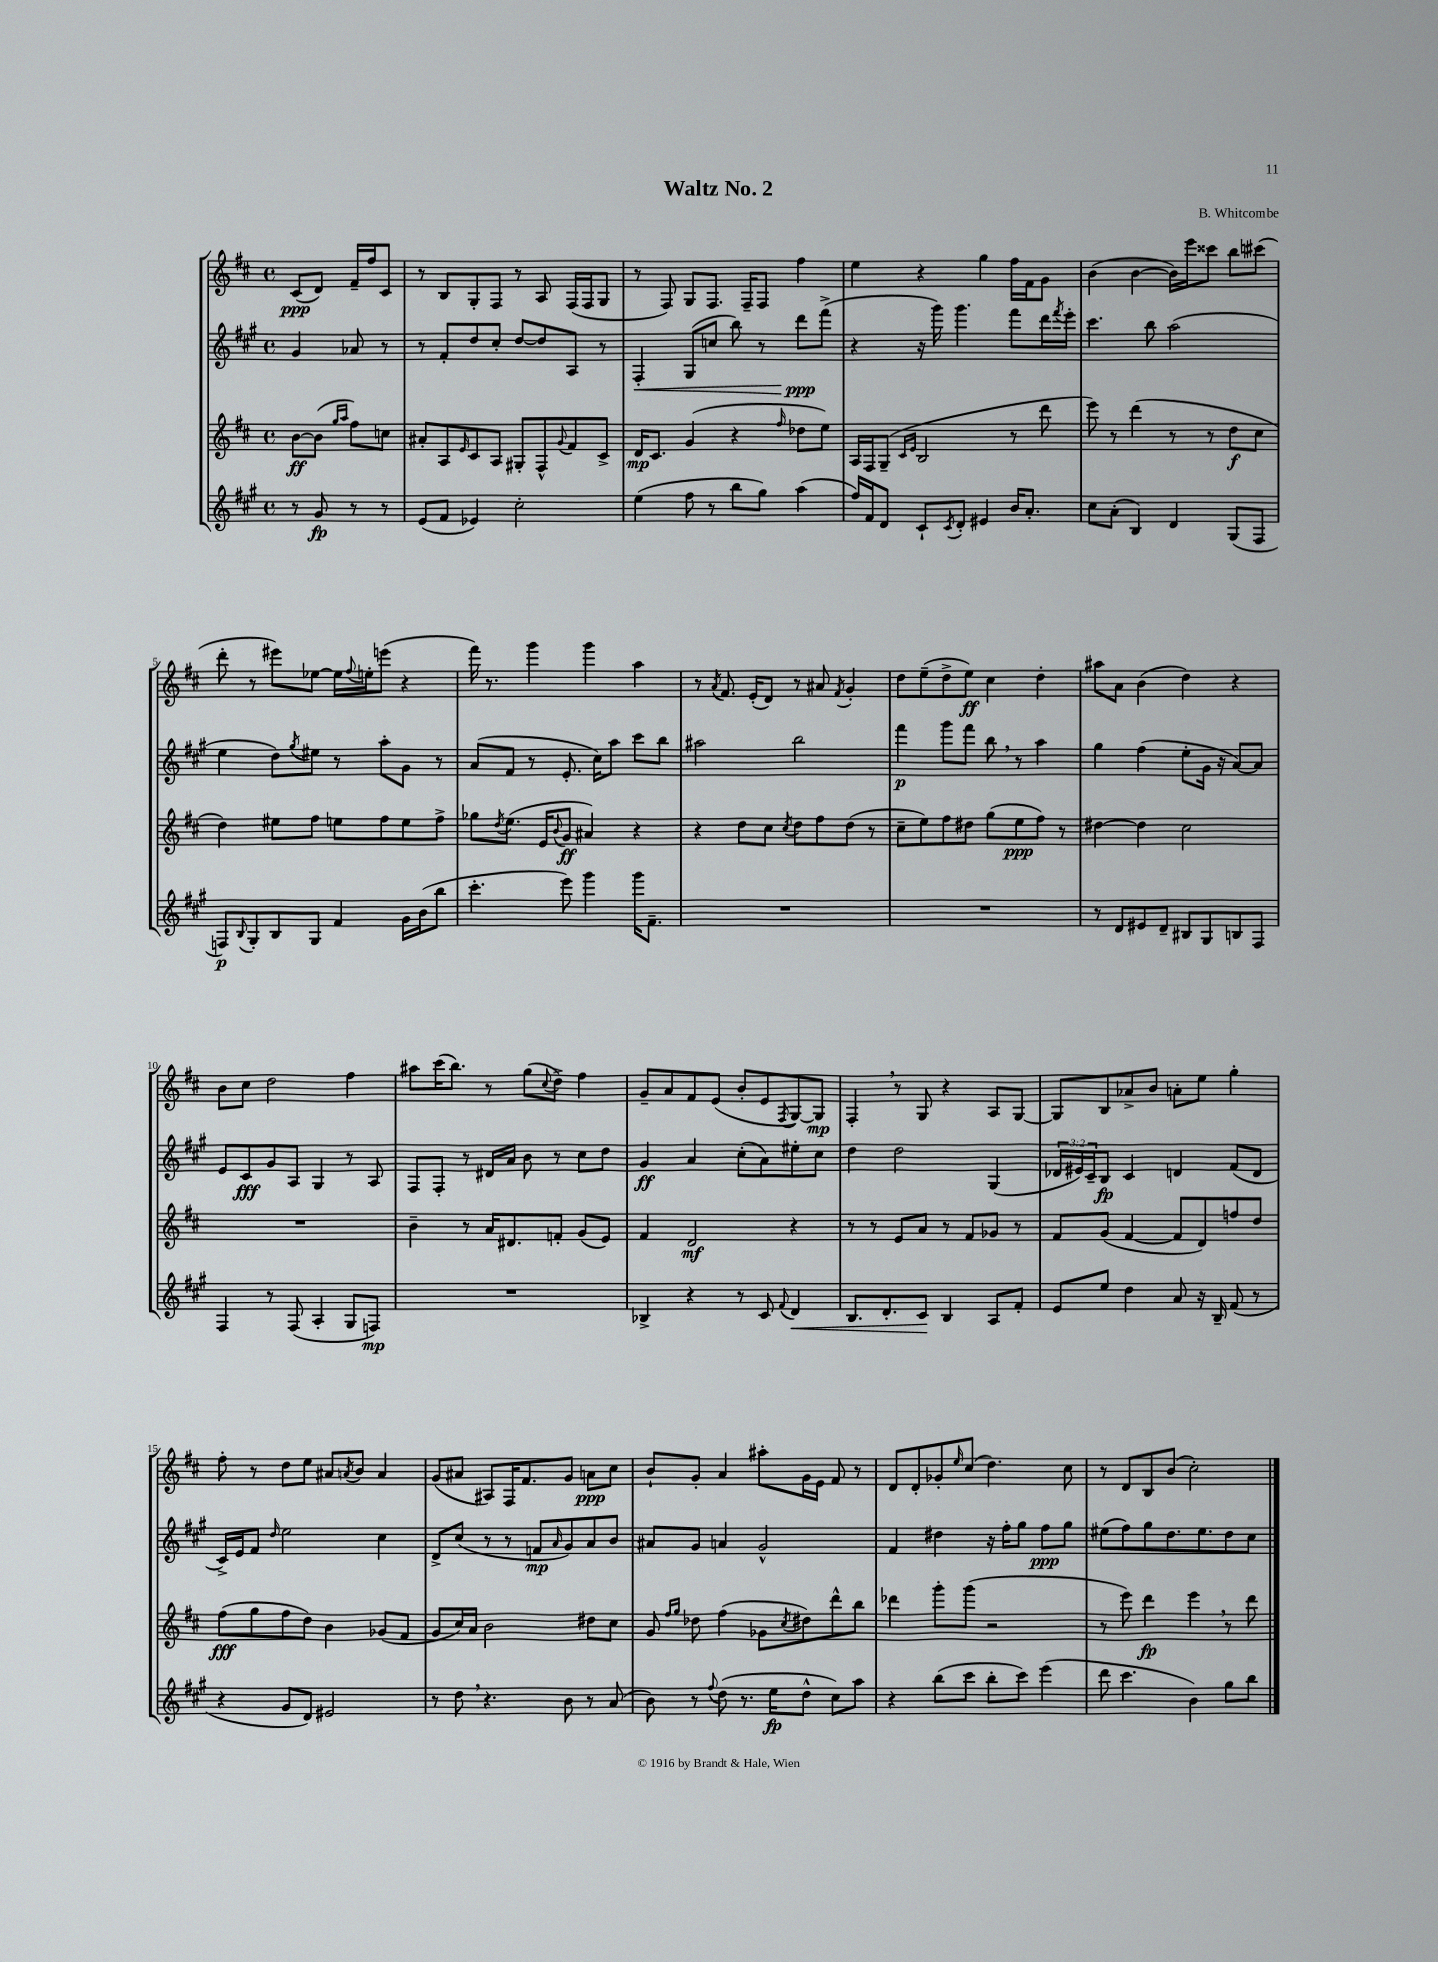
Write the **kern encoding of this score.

**kern	**dynam	**kern	**dynam	**kern	**dynam	**kern	**dynam
*part4	*part4	*part3	*part3	*part2	*part2	*part1	*part1
*staff4	*staff4	*staff3	*staff3	*staff2	*staff2	*staff1	*staff1
*clefG2	*	*clefG2	*	*clefG2	*	*clefG2	*
*k[f#c#g#]	*	*k[f#c#]	*	*k[f#c#g#]	*	*k[f#c#]	*
*M4/4	*	*M4/4	*	*M4/4	*	*M4/4	*
*met(c)	*	*met(c)	*	*met(c)	*	*met(c)	*
=	=	=	=	=	=	=	=
8r	.	[8b\L	ff	4g#/	.	(8c#/L	ppp
8g#/	fp	(8b\J]	.	.	.	8d/J)	.
.	.	16qqgg/LL	.	.	.	.	.
.	.	16qqaa/JJ	.	.	.	.	.
8r	.	8ff#\L)	.	8a-X/	.	16f#~/LL	.
.	.	.	.	.	.	16ff#/J	.
8r	.	8ccn\J	.	8r	.	8c#/J	.
=1	=1	=1	=1	=1	=1	=1	=1
(8e/L	.	8a#X'/L	.	8r	.	8r	.
8f#/J	.	8A/	.	8f#'/L	.	8B/L	.
.	.	16qqe/	.	.	.	.	.
4e-X/)	.	8c#/	.	8dd/	.	8G'/	.
.	.	8A/J	.	8cc#'/J	.	8F#/J	.
2cc#'\	.	8G#X'/L	.	[8dd/L	.	8r	.
.	.	8F#^^/	.	8dd/]	.	8A/	.
.	.	8qqg/	.	.	.	.	.
.	.	8f#/	.	8A/J	.	(16F#/LL	.
.	.	.	.	.	.	16F#/J	.
.	.	8c#^/J	.	8r	.	8G/J	.
=2	=2	=2	=2	=2	=2	=2	=2
!	!	!	!	!	!LO:HP:b	!	!
(4ee\	.	16d/KL	mp	4F#'/	<	8r	.
.	.	8.c#/J	.	.	.	.	.
.	.	.	.	.	.	8F#/)	.
8ff#\	.	(4g/	.	(8G#/L	.	8G/L	.
8r	.	.	.	8ccn/J	.	8.F#/J	.
8bb\L	.	4r	.	8bb\)	.	.	.
.	.	.	.	.	.	16F#~/KL	.
8gg#\J)	.	.	.	8r	.	8F#/J	.
.	.	16qqff#/	.	.	.	.	.
(4aa\	.	8dd-X\L	.	8ddd\L	ppp	4ff#\	.
.	.	8ee\J)	.	(8fff#^\J	[	.	.
=3	=3	=3	=3	=3	=3	=3	=3
16ff#/LL)	.	16A/LL	.	4r	.	4ee\	.
16f#/J	.	16F#/J	.	.	.	.	.
8d/J	.	(8G~/J	.	.	.	.	.
.	.	16qqc#/LL	.	.	.	.	.
.	.	16qqe/JJ	.	.	.	.	.
8c#`/L	.	2B/	.	16r	.	4r	.
.	.	.	.	16ggg#\)	.	.	.
8qc#/	.	.	.	.	.	.	.
8d'/J	.	.	.	4.ggg#\	.	.	.
4e#X/	.	.	.	.	.	4gg\	.
16b/KL	.	8r	.	8fff#\L	.	16ff#\LL	.
8.a'/J	.	.	.	.	.	16f#\J	.
.	.	8ddd\	.	16ddd\L	.	8g\J	.
.	.	.	.	8qfff#/	.	.	.
.	.	.	.	16eee'\JJ	.	.	.
=4	=4	=4	=4	=4	=4	=4	=4
8cc#\L	.	8eee\)	.	4.ccc#\	.	(4b\	.
(8a'\J	.	8r	.	.	.	.	.
4B/)	.	(4ddd\	.	.	.	[4b\	.
.	.	.	.	8bb\	.	.	.
4d/	.	8r	.	(2aa\	.	16b\LL])	.
.	.	.	.	.	.	16eee\J	.
.	.	8r	.	.	.	8ccc##X\J	.
(8G#/L	.	8dd\L	f	.	.	8bb\L	.
8F#/J	.	8cc#\J	.	.	.	(8ccc#X\J	.
!!LO:LB:g=z
=5	=5	=5	=5	=5	=5	=5	=5
8Fn/L)	p	4dd\)	.	4ee\	.	8ddd'\	.
8qqB/	.	.	.	.	.	.	.
8G#'/	.	.	.	.	.	8r	.
8B/	.	8ee#X\L	.	8dd\L)	.	8eee#X\L)	.
.	.	.	.	8qgg#/	.	.	.
8G#/J	.	8ff#\J	.	8ee#X\J	.	[8ee-X\J	.
4f#/	.	8een\L	.	8r	.	16ee-\LL]	.
.	.	.	.	.	.	8qqff#/	.
.	.	.	.	.	.	16een'\J	.
.	.	8ff#\	.	8aa'\L	.	(8eeen\J	.
16g#\LL	.	8ee\	.	8g#\J	.	4r	.
(16b\J	.	.	.	.	.	.	.
8bb\J	.	8ff#^\J	.	8r	.	.	.
=6	=6	=6	=6	=6	=6	=6	=6
4.ccc#'\	.	8gg-X\L	.	(8a/L	.	16fff#\)	.
.	.	.	.	.	.	8.r	.
.	.	8qdd/	.	.	.	.	.
.	.	(8.ee\J	.	8f#/J	.	.	.
.	.	.	.	8r	.	4ggg\	.
.	.	16e/KL	.	.	.	.	.
.	.	8qqb/	.	.	.	.	.
8eee\)	.	8g/J	ff	8.e'/	.	.	.
4ggg#\	.	4a#X/)	.	.	.	4ggg\	.
.	.	.	.	16cc#\KL)	.	.	.
.	.	.	.	8aa\J	.	.	.
16ggg#\KL	.	4r	.	8ccc#\L	.	4aa\	.
8.f#~\J	.	.	.	.	.	.	.
.	.	.	.	8bb\J	.	.	.
=7	=7	=7	=7	=7	=7	=7	=7
1r	.	4r	.	2aa#X\	.	8r	.
.	.	.	.	.	.	8qa/	.
.	.	.	.	.	.	8.f#/	.
.	.	8dd\L	.	.	.	.	.
.	.	.	.	.	.	(16e'/KL	.
.	.	8cc#\J	.	.	.	8d/J)	.
.	.	8qcc#/	.	.	.	.	.
.	.	8dd\L	.	2bb\	.	8r	.
.	.	8ff#\	.	.	.	8a#X/	.
.	.	.	.	.	.	8qf#/	.
.	.	(8dd\J	.	.	.	4g'/	.
.	.	8r	.	.	.	.	.
=8	=8	=8	=8	=8	=8	=8	=8
1r	.	8cc#~\L	.	4fff#\	p	8dd\L	.
.	.	8ee\)	.	.	.	(8ee~\	.
.	.	8ff#\	.	8ggg#\L	.	8dd^\	.
.	.	8dd#X\J	.	8fff#\J	.	8ee\J)	ff
.	.	(8gg\L	.	8bb,\	.	4cc#\	.
.	.	8ee\	ppp	8r	.	.	.
.	.	8ff#\J)	.	4aa\	.	4dd'\	.
.	.	8r	.	.	.	.	.
=9	=9	=9	=9	=9	=9	=9	=9
8r	.	[4dd#X\	.	4gg#\	.	8aa#X\L	.
8d/L	.	.	.	.	.	8a\J	.
8e#X/	.	4dd#\]	.	(4ff#\	.	(4b\	.
8d~/J	.	.	.	.	.	.	.
8B#X/L	.	2cc#\	.	8ee'\L	.	4dd\)	.
8G#/	.	.	.	16g#\Jk	.	.	.
.	.	.	.	16r	.	.	.
8Bn/	.	.	.	[8a/L)	.	4r	.
8F#/J	.	.	.	8a/J]	.	.	.
!!LO:LB:g=z
=10	=10	=10	=10	=10	=10	=10	=10
4F#/	.	1r	.	8e/L	.	8b\L	.
.	.	.	.	8c#/	fff	8cc#\J	.
8r	.	.	.	8g#/	.	2dd\	.
(8F#/	.	.	.	8A/J	.	.	.
4A'/	.	.	.	4G#/	.	.	.
8G#/L	.	.	.	8r	.	4ff#\	.
8Fn/J)	mp	.	.	8A/	.	.	.
=11	=11	=11	=11	=11	=11	=11	=11
1r	.	4b~\	.	8F#/L	.	8aa#X\L	.
.	.	.	.	8F#'/J	.	(16ccc#\K	.
.	.	.	.	.	.	8.bb\J)	.
.	.	8r	.	8r	.	.	.
.	.	16a/KL	.	16d#X/LL	.	8r	.
.	.	8.d#X/	.	16a/JJ	.	.	.
.	.	.	.	8b\	.	(8gg\L	.
.	.	.	.	.	.	8qqcc#/	.
.	.	8fn'/J	.	8r	.	8dd^\J)	.
.	.	(8g/L	.	8cc#\L	.	4ff#\	.
.	.	8e/J)	.	8dd\J	.	.	.
=12	=12	=12	=12	=12	=12	=12	=12
4B-X^/	.	4f#/	.	4g#/	ff	8g~/L	.
.	.	.	.	.	.	8a/	.
4r	.	2d/	mf	4a/	.	8f#/	.
.	.	.	.	.	.	(8e/J	.
8r	.	.	.	(8cc#'\L	.	8b'/L	.
8c#/	.	.	.	8a\)	.	8e/	.
8qqf#/	.	.	.	.	.	8qF#/	.
!	!LO:HP:b	!	!	!	!	!	!
4d/	<	4r	.	8ee#X'\	.	[8G/)	.
.	.	.	.	8cc#\J	.	8G/J]	mp
=13	=13	=13	=13	=13	=13	=13	=13
8.B/L	.	8r	.	4dd\	.	4F#',/	.
.	.	8r	.	.	.	.	.
8.d'/	.	.	.	.	.	.	.
.	.	8e/L	.	2dd\	.	8r	.
8c#/J	.	8a/J	.	.	.	8G/	.
4B/	[	8r	.	.	.	4r	.
.	.	8f#/L	.	.	.	.	.
8A/L	.	8g-X/J	.	(4G#/	.	8A/L	.
8f#'/J	.	8r	.	.	.	[8G/J	.
=14	=14	=14	=14	=14	=14	=14	=14
8e/L	.	8f#/L	.	24d-X/LL	.	8G/L]	.
.	.	.	.	24e#X/)	.	.	.
.	.	.	.	24c#~/J	.	.	.
8ee/J	.	(8g/J	.	8B/J	fp	8B/	.
4dd\	.	[4f#/	.	4c#/	.	8a-X^/	.
.	.	.	.	.	.	8b/J	.
8a/	.	8f#/L]	.	4dn/	.	8an'\L	.
16r	.	8d/)	.	.	.	8ee\J	.
16B~/	.	.	.	.	.	.	.
(8f#/	.	8ffn/	.	(8f#/L	.	4gg'\	.
8r	.	8dd/J	.	8d/J	.	.	.
!!LO:LB:g=z
=15	=15	=15	=15	=15	=15	=15	=15
4r	.	(8ff#\L	fff	16c#^/LL)	.	8ff#'\	.
.	.	.	.	16e/J	.	.	.
.	.	8gg\	.	8f#/J	.	8r	.
.	.	.	.	16qqdd/	.	.	.
8g#/L	.	8ff#\	.	2ee\	.	8dd\L	.
8d/J)	.	8dd\J)	.	.	.	8ee\J	.
2e#X/	.	4b\	.	.	.	8a#X/L	.
.	.	.	.	.	.	8qan/	.
.	.	.	.	.	.	8b/J	.
.	.	(8g-X/L	.	4cc#\	.	4a/	.
.	.	8f#/J	.	.	.	.	.
=16	=16	=16	=16	=16	=16	=16	=16
8r	.	8g/L	.	8d^/L	.	(8g/L	.
8dd,\	.	16cc#/L)	.	(8cc#/J	.	8a#X/J	.
.	.	16a/JJ	.	.	.	.	.
4.r	.	2b\	.	8r	.	8A#X/L)	.
.	.	.	.	8r	.	16F#/K	.
.	.	.	.	.	.	8.f#/	.
.	.	.	.	8fn/L	mp	.	.
.	.	.	.	16qqa/	.	.	.
8b\	.	.	.	8g#/)	.	8g/J	.
8r	.	8dd#X\L	.	8a/	.	8an\L	ppp
(8a/	.	8cc#\J	.	8b/J	.	8cc#\J	.
=17	=17	=17	=17	=17	=17	=17	=17
8b\)	.	8g/	.	8a#X/L	.	8b`/L	.
.	.	16qqff#/LL	.	.	.	.	.
.	.	16qqgg/JJ	.	.	.	.	.
8r	.	8dd-X\	.	8g#/J	.	8g'/J	.
8qqff#/	.	.	.	.	.	.	.
(8dd\	.	(4ff#\	.	4an/	.	4a/	.
8.r	.	.	.	.	.	.	.
.	.	8g-X\L	.	2g#^^/	.	8aa#X'\L	.
16ee\KL	fp	.	.	.	.	.	.
.	.	8qcc#/	.	.	.	.	.
8dd^^\J	.	8dd#X\)	.	.	.	16g\L	.
.	.	.	.	.	.	16e\JJ	.
8cc#\L)	.	8ddd^^\	.	.	.	8f#/	.
8aa\J	.	8bb\J	.	.	.	8r	.
=18	=18	=18	=18	=18	=18	=18	=18
4r	.	4ddd-X\	.	4f#/	.	8d/L	.
.	.	.	.	.	.	8d'/	.
(8bb\L	.	8ggg'\L	.	4dd#X\	.	8g-X'/	.
.	.	.	.	.	.	16qqee/	.
8ccc#\J	.	(8ggg\J	.	.	.	(8cc#/J	.
8bb'\L	.	2r	.	16r	.	4.dd\)	.
.	.	.	.	16ff#'\KL	.	.	.
8ccc#\J)	.	.	.	8gg#\J	.	.	.
(4eee\	.	.	.	8ff#\L	ppp	.	.
.	.	.	.	8gg#\J	.	8cc#\	.
=19	=19	=19	=19	=19	=19	=19	=19
8ddd\	.	8r	.	(8ee#X\L	.	8r	.
4.ccc#\	.	8eee\)	.	8ff#\)	.	8d/L	.
.	.	4ddd\	fp	8gg#\	.	8B/	.
.	.	.	.	8.dd\	.	(8b/J	.
4b\)	.	4eee,\	.	.	.	2cc#'\)	.
.	.	.	.	8.ee#\	.	.	.
8gg#\L	.	8r	.	8dd\	.	.	.
8bb\J	.	8ddd\	.	8cc#\J	.	.	.
==	==	==	==	==	==	==	==
*-	*-	*-	*-	*-	*-	*-	*-
